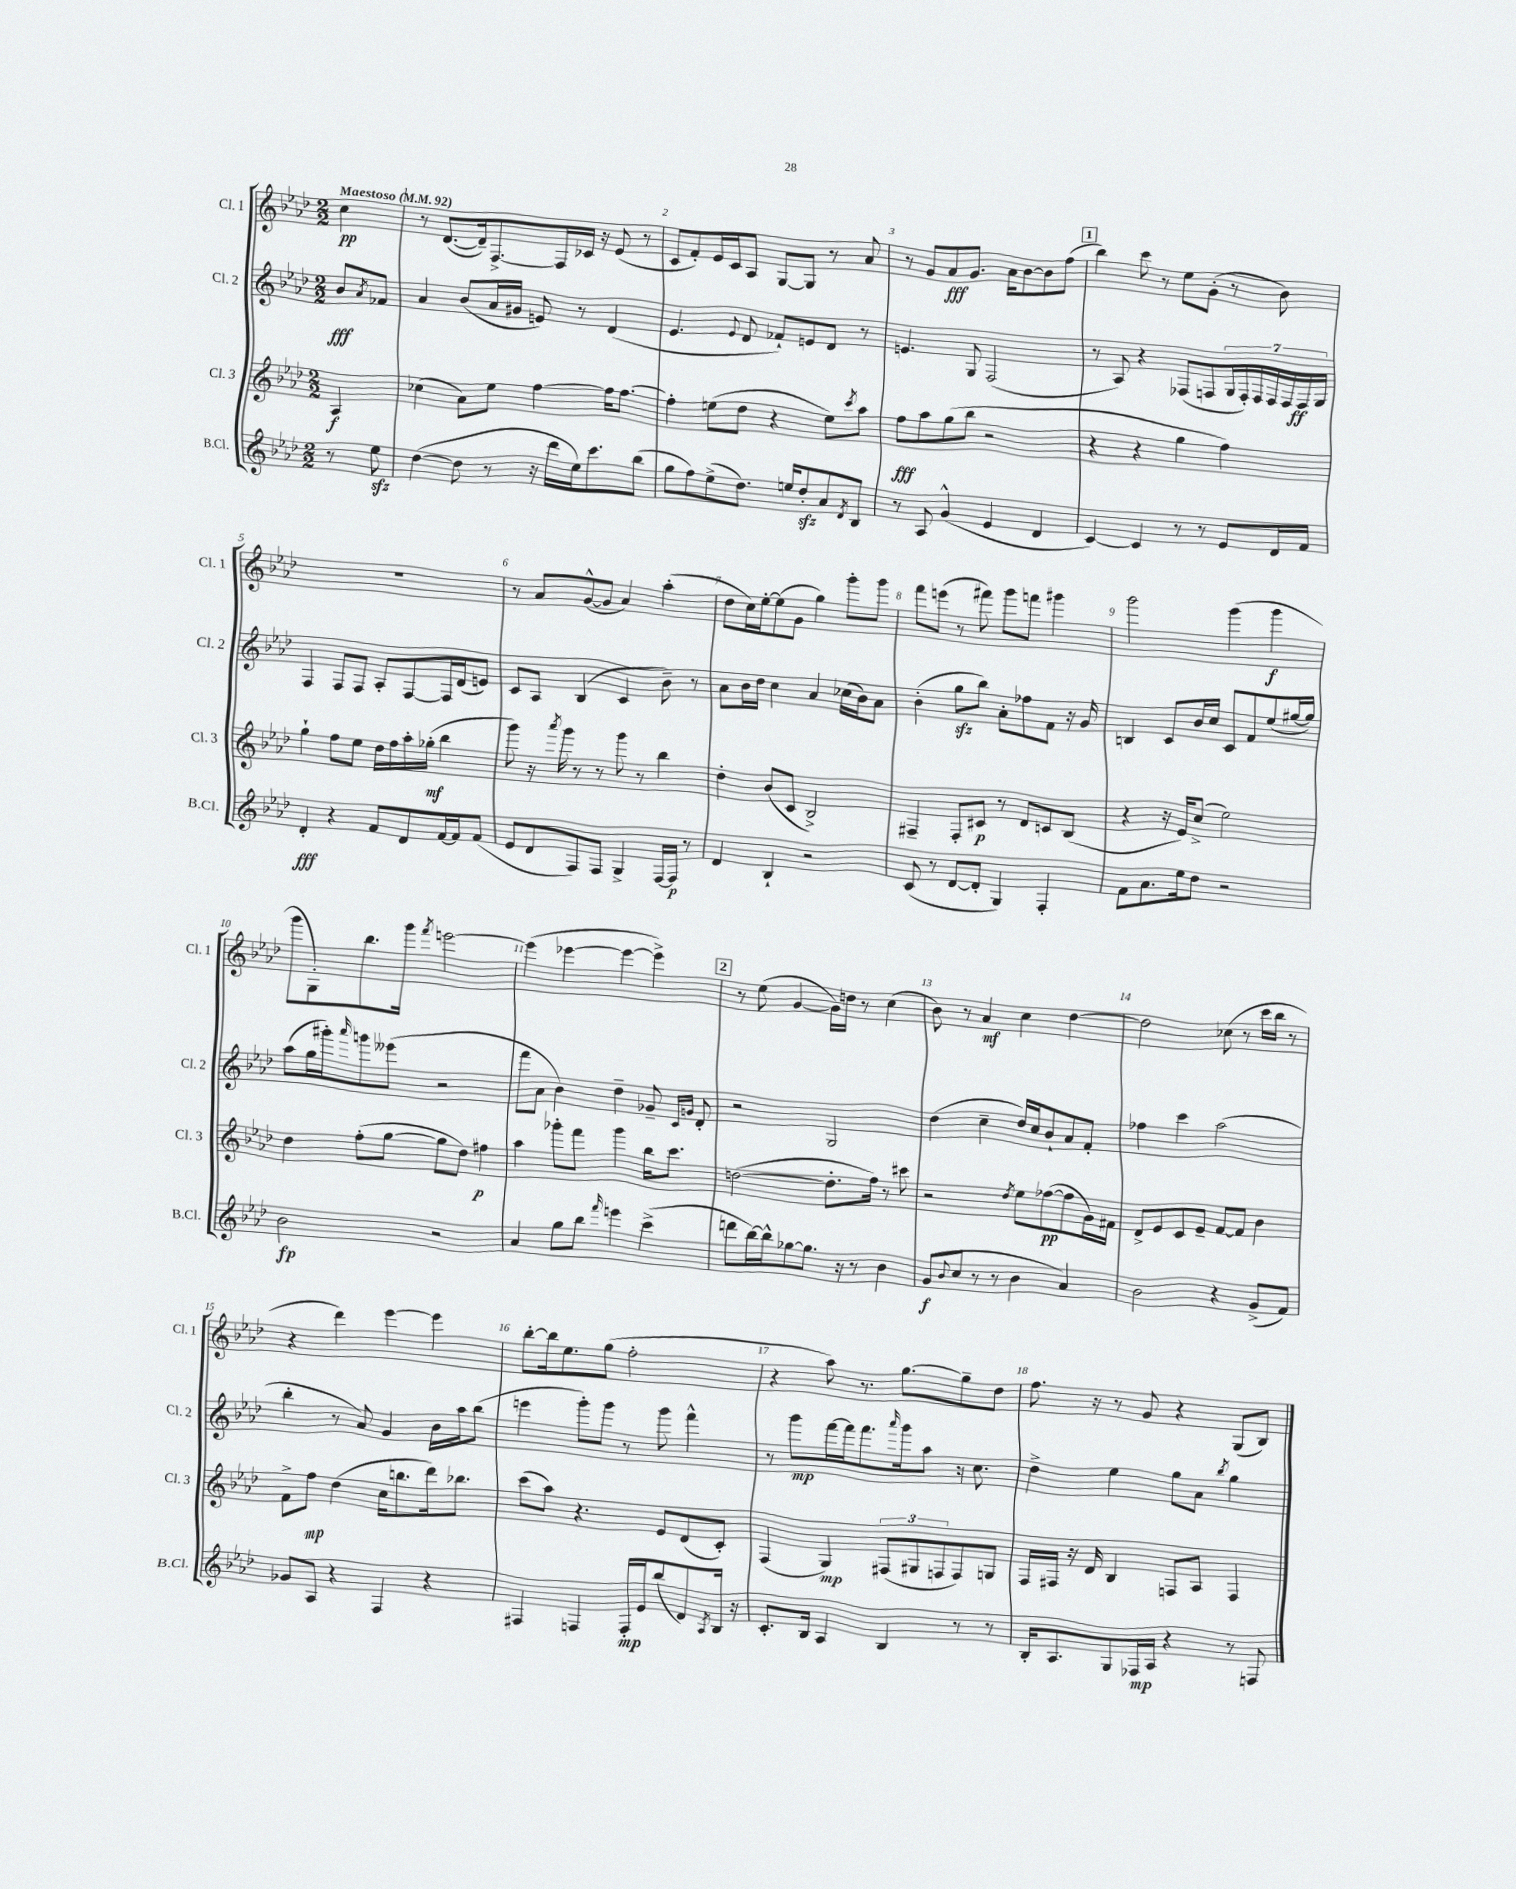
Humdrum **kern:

**kern	**kern	**kern	**kern
*staff4	*staff3	*staff2	*staff1
*clefG2	*clefG2	*clefG2	*clefG2
*k[b-e-a-d-]	*k[b-e-a-d-]	*k[b-e-a-d-]	*k[b-e-a-d-]
*M2/2	*M2/2	*M2/2	*M2/2
*MM92	*MM92	*MM92	*MM92
8r	4A-	8b-	4cc
.	.	8qa-	.
8ee-	.	8f-	.
=	=	=	=
([4dd-	(4cc-	4a-	8r
.	.	.	([8.d-
8dd-]	8a-)	(8b-	.
.	.	.	16d-~])
8r	8ee-	16a-	[8.F^
.	.	16g#	.
16r	[4ff	8e)	.
16ddd-	.	.	16F]
16ee-)	.	8r	16c-
8.ccc	.	.	16r
.	16ff]	(4d-	(8e-
.	[8.ff	.	.
(8bb-	.	.	8r
=	=	=	=
8gg	4ff']	4.e-	8c
8ff)	.	.	8f')
(8ee-^	(8ee	.	16e-
.	.	.	16c
.	.	8qqe-	.
8.dd-)	8dd-	8d-	8A-
.	4r	8f-`)	[8G
16ee	.	.	.
8dd-'	.	8e	8G]
8a-	8ee)	8d-	8r
8qd-	8qccc	.	.
8B-	8aa-	8r	8a-
=	=	=	=
8r	8ff	4.e	8r
8A-	8aa-	.	8g
(4g^^	(8gg	.	8a-
.	8bb-	8G	8.g
4e-	2r	(2F	.
.	.	.	16a-
.	.	.	[8b-
4d-	.	.	8b-]
.	.	.	(8ff
=	=	=	=
[4c)	4r	8r	4bb-)
.	.	8A-)	.
4c]	4r	4r	8ccc
.	.	.	8r
8r	4gg	(8F-	8ee-
8r	.	8F	(8g'
8e-	4ff)	28G	8r
.	.	28F')	.
.	.	28F	.
.	.	28F	.
16d-	.	.	8b-)
.	.	28F	.
.	.	28F	.
16f	.	.	.
.	.	28G	.
=	=	=	=
4d-'	4gg`	4F	1r
4r	8ff	8F	.
.	8ee-	8F	.
8f	16dd-	8A-'	.
.	16ff	.	.
8d-	16aa-'	[8F	.
.	(16gg-'	.	.
[16f	4bb-	16F]	.
16f]	.	(16d-	.
(8f	.	8e)	.
=	=	=	=
8e-	8ggg)	8c	8r
8d-	16r	8A-	8a-
.	8qaaa-	.	.
.	16ggg	.	.
8F)	8r	(4B-	([8g^^
8F	8r	.	8g]
4G^	8ggg	4c	4a-)
.	8r	.	.
[16F	4bb-	8b-~)	(4aa-'
16F]	.	.	.
8r	.	8r	.
=	=	=	=
4d-	4dd-'	8a-	8dd-
.	.	16b-	16cc)
.	.	16dd-	[16ee-'
4B-`	(8b-	4cc	(8ee-]
.	8c	.	8g
2r	2B-^)	4a-	4gg)
.	.	(16cc-	8ggg'
.	.	16b-)	.
.	.	8a-	8ggg
=	=	=	=
(8c	4F#~	(4b-'	8fff
8r	.	.	(8eee
[8d-	8F#'	8gg	8r
8d-']	8c#	8bb-)	8fff#)
4G)	8r	8a-'	8ggg
.	8d-	8ff-	8fff
4F'	8c	8f	4ggg#
.	(8B-	16r	.
.	.	16g	.
=	=	=	=
8f	4r	4B	2ggg
8.a-	.	.	.
.	16r	8c	.
16ee-	16e-)	.	.
8dd-	(8cc^	16b-	.
.	.	16cc	.
2r	2ee-)	8c	(4ggg
.	.	8f	.
.	.	(8ee-	4ggg
.	.	[16gg#	.
.	.	16gg#])	.
=	=	=	=
2b-	4dd-	(8aa-	8ggg
.	.	16gg	8G')
.	.	16ggg#')	.
.	.	16qqaaa-	.
.	(8ff'	8ggg	8.bb-
.	[8gg	(8eee--	.
.	.	.	16ggg
.	.	.	8qfff
2r	8gg]	2r	[2eee
.	8dd-)	.	.
.	4ff#	.	.
=	=	=	=
4a-	4aa-	8fff	(4eee]
.	.	8a-	.
8gg	8ggg-'	4b-)	[4eee-
8bb-	8fff	.	.
16qqfff	.	.	.
4eee	4ggg-	4dd-~	4eee-_
(4ccc^	16bb-	8g-~	4eee-^])
.	8.ccc	.	.
.	.	16qqc	.
.	.	16qqg	.
.	.	8d-'	.
=	=	=	=
8ddd	([2dd	2r	8r
[16bb-)	.	.	(8ee-
16bb-^^]	.	.	.
[8gg-	.	.	[4g
8.gg-]	.	.	.
.	8.dd']	2G	16g])
16r	.	.	16dd
8r	.	.	8r
.	16ff)	.	.
4b-	8r	.	(4cc
.	8ccc#	.	.
=	=	=	=
(8g	2r	(4dd-	8b-)
8qqb-	.	.	.
8cc	.	.	8r
8r	.	4cc~	4a-
8r	.	.	.
.	8qdd-	.	.
4b-	8ee-	16dd-)	4cc
.	.	16cc	.
.	([8ff-	8b-`	.
4a-)	8ff-]	8a-	[4dd-
.	16g)	8f'	.
.	16f#	.	.
=	=	=	=
2b-	8d-^	4ff-	2dd-]
.	8e-	.	.
.	8c	4ccc	.
.	8e-~	.	.
4r	[8f	(2aa-	(8cc-
.	8f]	.	8r
(8g^	4b-	.	16ccc
.	.	.	16bb-
8f)	.	.	8r
=	=	=	=
8g-	8f^	4bb-'	4r
8A-	8ff	.	.
4r	(4dd-	8r	4ddd-)
.	.	8a-)	.
4F	16cc	4g	[4eee-
.	8.bb	.	.
4r	16ddd-)	16b-	4eee-]
.	8.bb-	16aa-	.
.	.	(8bb-	.
=	=	=	=
4F#	(8ccc	4eee	[8bb-'
.	8aa-)	.	16bb-]
.	.	.	8.ee-
4F	4.r	8ggg')	.
.	.	8ggg	(8gg
16F'	.	8r	2ff'
16e-	.	.	.
(8bb-	8e-	8ggg	.
8d-)	(8d-	4fff^^	.
8qA-	.	.	.
16B-	8c')	.	.
16r	.	.	.
=	=	=	=
8.c'	(4F	8r	4r
.	.	8ggg	.
16B-	.	.	.
4A-	4G)	[16fff	8aa-)
.	.	16fff]	.
.	.	8.fff	8.r
4B-	(12F#	.	.
.	.	16qqaaa-	.
.	.	16ggg	[8.gg
.	12G#	.	.
.	.	8aa-	.
.	12F	.	.
8r	8F)	16r	8gg~]
.	.	8.cc	.
8r	8G	.	8dd-
=	=	=	=
16B-'	16F	4dd-^	8.ff
8.A-	16F#	.	.
.	16r	.	.
.	16d-	.	16r
8G	4B-	4ee-	8r
16F-	.	.	8g
16A-	.	.	.
4r	8F	8gg	4r
.	8A-	8a-	.
.	.	8qbb-	.
8r	4F	4gg	(8G
8F	.	.	8B-)
==	==	==	==
*-	*-	*-	*-
